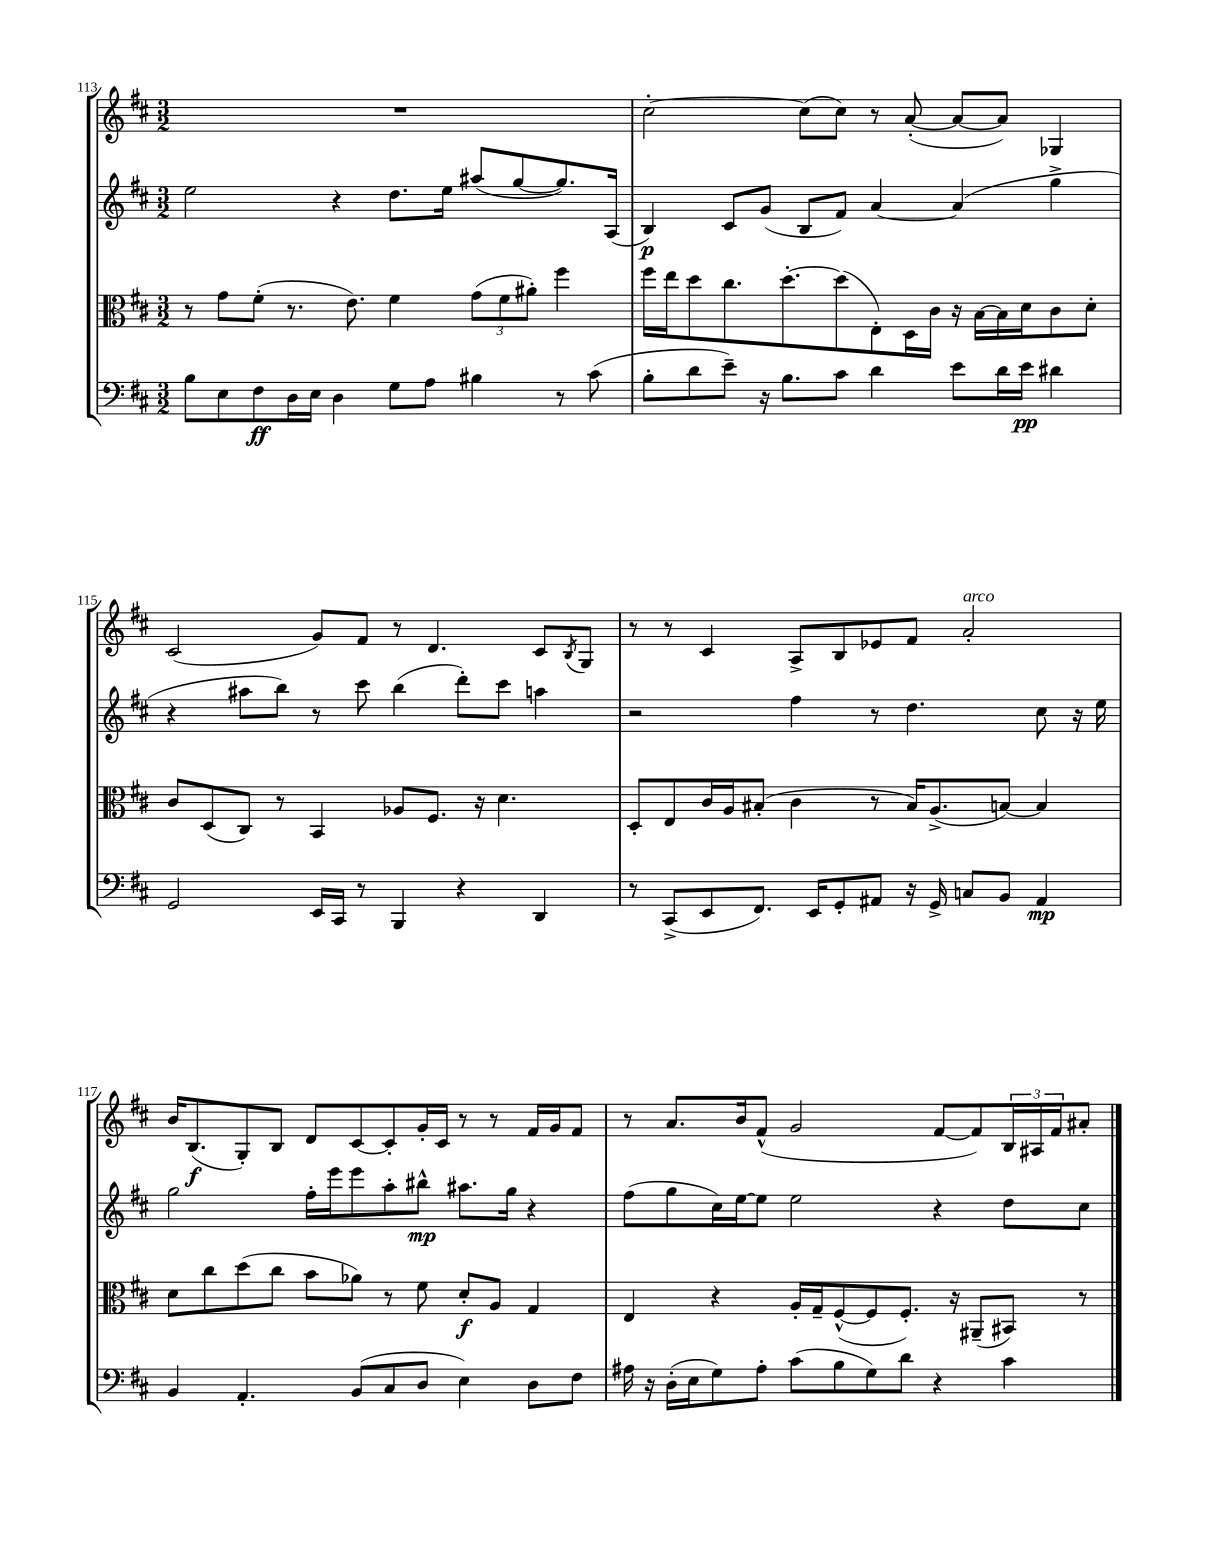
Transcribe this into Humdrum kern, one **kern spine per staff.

**kern	**dynam	**kern	**dynam	**kern	**dynam	**kern	**dynam
*part4	*part4	*part3	*part3	*part2	*part2	*part1	*part1
*staff4	*staff4	*staff3	*staff3	*staff2	*staff2	*staff1	*staff1
*clefF4	*	*clefC3	*	*clefG2	*	*clefG2	*
*k[f#c#]	*	*k[f#c#]	*	*k[f#c#]	*	*k[f#c#]	*
*M3/2	*	*M3/2	*	*M3/2	*	*M3/2	*
=113	=113	=113	=113	=113	=113	=113	=113
8B\L	.	8r	.	2ee\	.	1.r	.
8E\	.	8g\L	.	.	.	.	.
8F#\	ff	(8f#'\J	.	.	.	.	.
16D\L	.	8.r	.	.	.	.	.
16E\JJ	.	.	.	.	.	.	.
4D\	.	.	.	4r	.	.	.
.	.	8.e\)	.	.	.	.	.
8G\L	.	4f#\	.	8.dd\L	.	.	.
8A\J	.	.	.	.	.	.	.
.	.	.	.	16ee\Jk	.	.	.
4B#X\	.	(12g\L	.	(8aa#X/L	.	.	.
.	.	12f#\	.	.	.	.	.
.	.	.	.	[8gg/	.	.	.
.	.	12a#X'\J)	.	.	.	.	.
8r	.	4ff#\	.	8.gg/])	.	.	.
(8c#\	.	.	.	.	.	.	.
.	.	.	.	(16A/Jk	.	.	.
=114	=114	=114	=114	=114	=114	=114	=114
8B'\L	.	16ff#\LL	.	4B/)	p	[2cc#'\	.
.	.	16ee\J	.	.	.	.	.
8d\	.	8dd\	.	.	.	.	.
8e~\J)	.	8.cc#\	.	8c#/L	.	.	.
16r	.	.	.	(8g/J	.	.	.
8.B\L	.	[8.dd'\	.	.	.	.	.
.	.	.	.	8B/L	.	(8cc#\L]	.
8c#\J	.	(8dd\]	.	8f#/J)	.	8cc#\J)	.
4d\	.	8E'\)	.	[4a/	.	8r	.
.	.	16D\L	.	.	.	([8a'/	.
.	.	16c#\JJ	.	.	.	.	.
8e\L	.	16r	.	(4a/]	.	8a/L_	.
.	.	[16B\LL	.	.	.	.	.
16d\L	.	16B\]	.	.	.	8a/J])	.
16e\JJ	pp	16d\J	.	.	.	.	.
4d#X\	.	8c#\	.	4gg^\	.	4G-X/	.
.	.	8d'\J	.	.	.	.	.
!!LO:LB:g=z
=115	=115	=115	=115	=115	=115	=115	=115
2GG/	.	8c#/L	.	4r	.	(2c#/	.
.	.	(8D/	.	.	.	.	.
.	.	8C#/J)	.	8aa#X\L	.	.	.
.	.	8r	.	8bb\J)	.	.	.
16EE/LL	.	4BB/	.	8r	.	8g/L)	.
16CC#/JJ	.	.	.	.	.	.	.
8r	.	.	.	8ccc#\	.	8f#/J	.
4BBB/	.	8A-X/L	.	(4bb\	.	8r	.
.	.	8.F#/J	.	.	.	4.d/	.
4r	.	.	.	8ddd'\L)	.	.	.
.	.	16r	.	.	.	.	.
.	.	4.d\	.	8ccc#\J	.	.	.
4DD/	.	.	.	4aan\	.	8c#/L	.
.	.	.	.	.	.	8qB/	.
.	.	.	.	.	.	8G/J	.
=116	=116	=116	=116	=116	=116	=116	=116
8r	.	8D'/L	.	2r	.	8r	.
(8CC#^/L	.	8E/	.	.	.	8r	.
8EE/	.	16c#/L	.	.	.	4c#/	.
.	.	16A/J	.	.	.	.	.
8.FF#/J)	.	(8B#X'/J	.	.	.	.	.
.	.	4c#\	.	4ff#\	.	8A^/L	.
16EE/KL	.	.	.	.	.	.	.
8GG'/	.	.	.	.	.	8B/	.
8AA#X/J	.	8r	.	8r	.	8e-X/	.
16r	.	16B#/KL)	.	4.dd\	.	8f#/J	.
16GG^/	.	(8.A^/	.	.	.	.	.
!	!	!	!	!	!	!LO:TX:a:i:t=arco	!
8Cn/L	.	.	.	.	.	2a'/	.
8BB/J	.	[8Bn/J)	.	.	.	.	.
4AA#/	mp	4B/]	.	8cc#\	.	.	.
.	.	.	.	16r	.	.	.
.	.	.	.	16ee\	.	.	.
!!LO:LB:g=z
=117	=117	=117	=117	=117	=117	=117	=117
4BB/	.	8d\L	.	2gg\	.	16b/KL	.
.	.	.	.	.	.	(8.B/	f
.	.	8cc#\	.	.	.	.	.
4.AA'/	.	(8dd\	.	.	.	8G'/)	.
.	.	8cc#\J	.	.	.	8B/J	.
.	.	8b\L	.	16ff#'\LL	.	8d/L	.
.	.	.	.	16eee\J	.	.	.
(8BB/L	.	8a-X\J)	.	8eee\	.	[8c#/	.
8C#/	.	8r	.	8aa'\	.	8c#'/]	.
8D/J	.	8f#\	.	8bb#X^^\J	mp	16g'/L	.
.	.	.	.	.	.	16c#/JJ	.
4E\)	.	8d'/L	f	8.aa#X\L	.	8r	.
.	.	8A/J	.	.	.	8r	.
.	.	.	.	16gg\Jk	.	.	.
8D\L	.	4G/	.	4r	.	16f#/LL	.
.	.	.	.	.	.	16g/J	.
8F#\J	.	.	.	.	.	8f#/J	.
=118	=118	=118	=118	=118	=118	=118	=118
16A#X\	.	4E/	.	(8ff#\L	.	8r	.
16r	.	.	.	.	.	.	.
(16D'\LL	.	.	.	8gg\	.	8.a/L	.
16E\J	.	.	.	.	.	.	.
8G\)	.	4r	.	16cc#\L)	.	.	.
.	.	.	.	[16ee\J	.	16b/k	.
8A#'\J	.	.	.	8ee\J]	.	(8f#^^/J	.
(8c#\L	.	16A'/LL	.	2ee\	.	2g/	.
.	.	16G~/J	.	.	.	.	.
8B\	.	([8F#^^/	.	.	.	.	.
8G\)	.	8F#/]	.	.	.	.	.
8d\J	.	8.F#'/J)	.	.	.	.	.
4r	.	.	.	4r	.	[8f#/L	.
.	.	16r	.	.	.	.	.
.	.	(8AA#X~/L	.	.	.	8f#/])	.
4c#\	.	8BB#X/J)	.	8dd\L	.	24B/L	.
.	.	.	.	.	.	24A#X/	.
.	.	.	.	.	.	24f#/J	.
.	.	8r	.	8cc#\J	.	8a#X'/J	.
==	==	==	==	==	==	==	==
*-	*-	*-	*-	*-	*-	*-	*-
